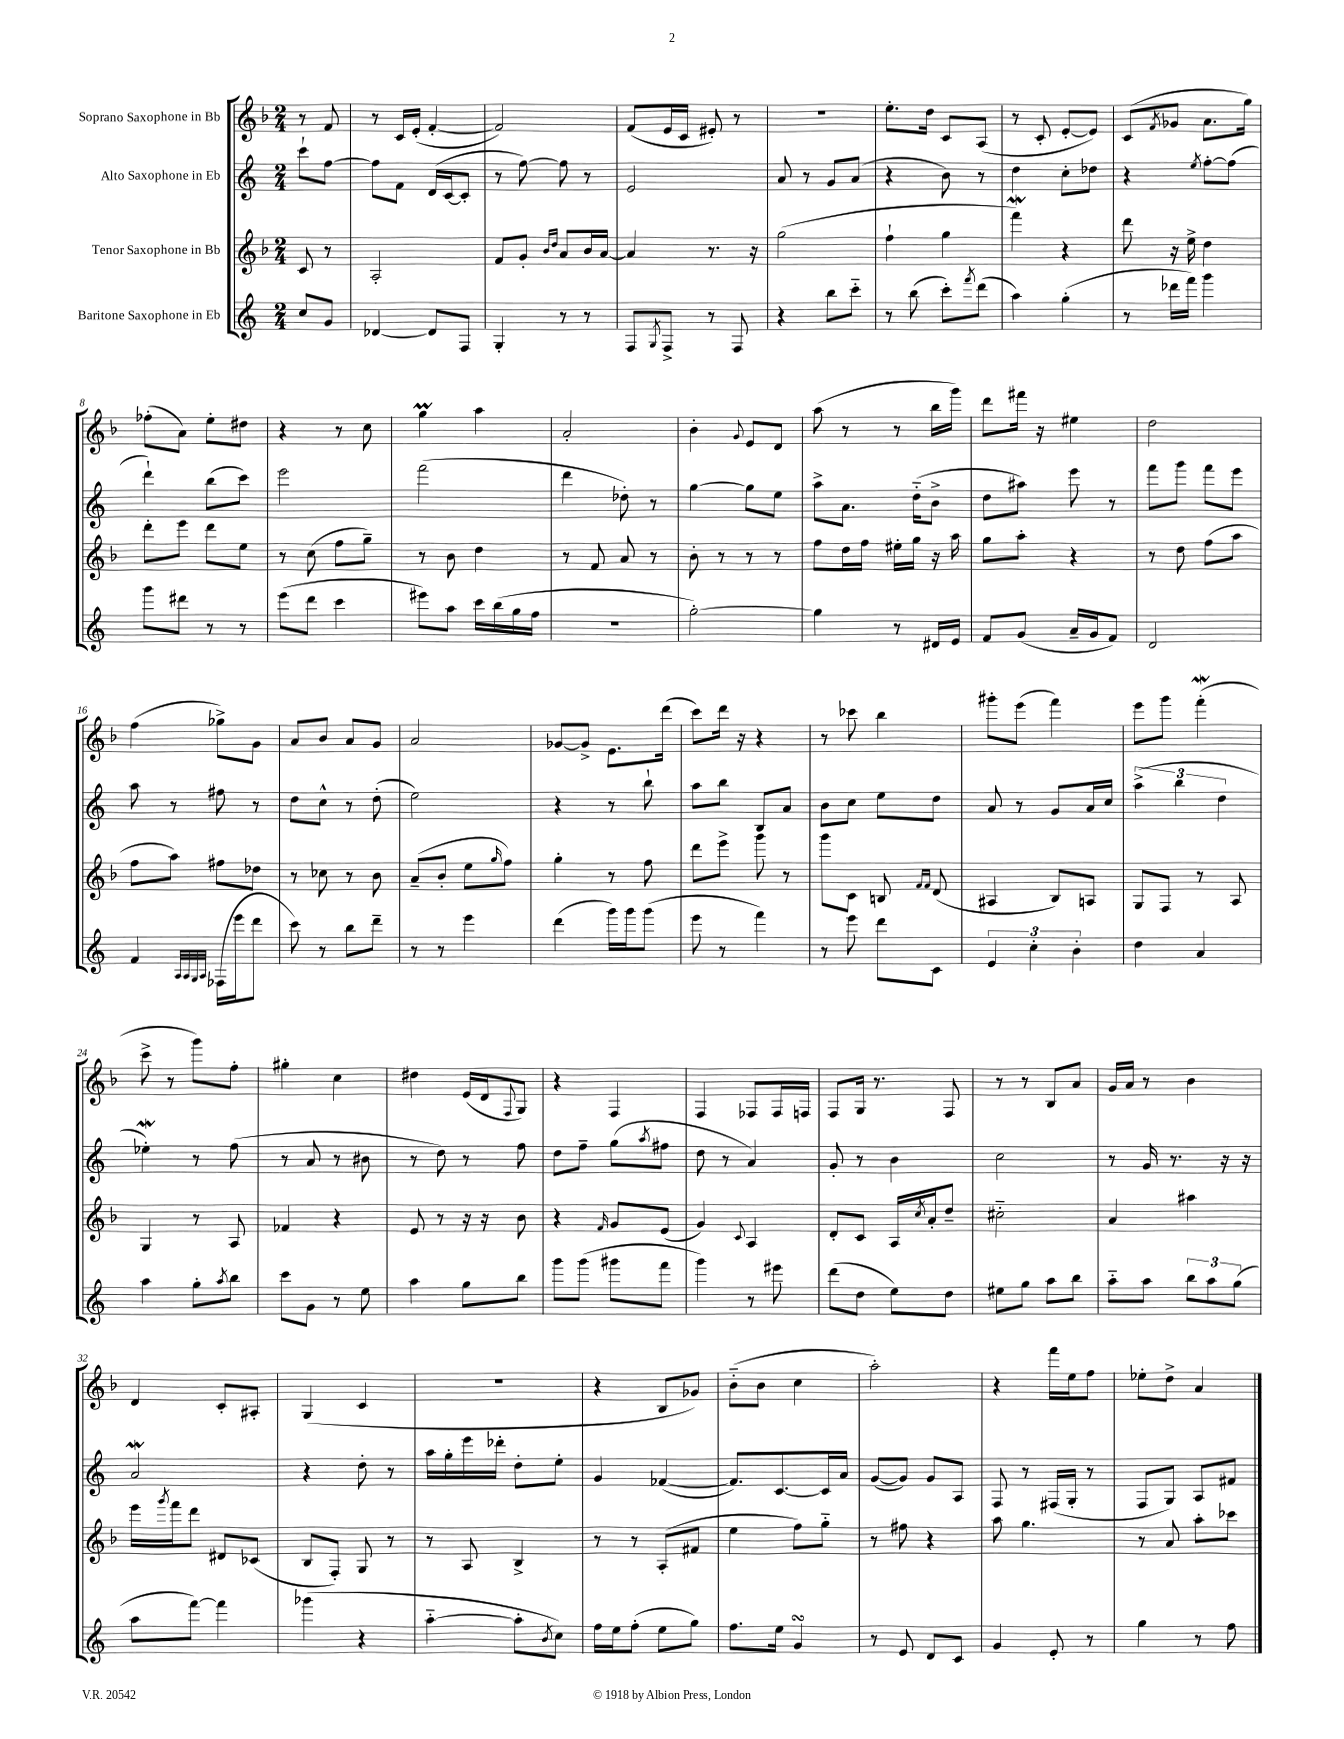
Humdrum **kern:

**kern	**kern	**kern	**kern
*staff4	*staff3	*staff2	*staff1
*clefG2	*clefG2	*clefG2	*clefG2
*k[]	*k[b-]	*k[]	*k[b-]
*M2/4	*M2/4	*M2/4	*M2/4
8cc	8c	8ccc`	8r
8g	8r	[8ff	8f
=	=	=	=
[4d-	2A'	8ff]	8r
.	.	8f	16c
.	.	.	(16e'
8d-]	.	(16d	[4f'
.	.	[16c	.
8F	.	8c']	.
=	=	=	=
4G'	8f	8r	2f])
.	8g'	[8ff)	.
.	16qqb-	.	.
.	16qqdd	.	.
8r	8a	8ff]	.
8r	16b-	8r	.
.	[16a	.	.
=	=	=	=
8F	4a]	2e	(8f
8qG	.	.	.
8F^	.	.	16e
.	.	.	16c
8r	8.r	.	8e#')
8F	.	.	8r
.	16r	.	.
=	=	=	=
4r	(2gg	8a	2r
.	.	8r	.
8bb	.	8g	.
8ccc'~	.	(8a	.
=	=	=	=
8r	4ff`	4r	8.ee'
(8bb	.	.	.
.	.	.	16dd
8ccc')	4gg	8b)	8c
8qfff	.	.	.
(8ddd	.	8r	(8A
=	=	=	=
4aa)	4fff)	4dd	8r
.	.	.	8c'
(4gg'	4r	8cc'	[8e'
.	.	8dd-	8e])
=	=	=	=
8r	8ddd	4r	(8c
.	.	.	8qf
16ddd-	16r	.	8g-
16fff)	16ee^	.	.
.	.	8qee	.
4ggg	4dd	[8ff'	8.a
.	.	(8ff]	.
.	.	.	16gg)
=	=	=	=
8ggg	8ddd'	4ddd`)	(8ff-'
8ddd#	8eee	.	8a)
8r	8ddd	(8bb	8ee'
8r	8ee	8ccc)	8dd#
=	=	=	=
(8eee	8r	2eee	4r
8ddd	(8cc	.	.
4ccc	8ff	.	8r
.	8gg~)	.	8cc
=	=	=	=
8eee#)	8r	(2fff	4gg
8aa	8b-	.	.
16ccc	4dd	.	4aa
(16bb	.	.	.
16gg	.	.	.
16ff	.	.	.
=	=	=	=
2r	8r	4ddd	2a'
.	8f	.	.
.	8a	8dd-')	.
.	8r	8r	.
=	=	=	=
[2gg')	8b-'	[4gg	4b-'
.	8r	.	.
.	.	.	8qqg
.	8r	8gg]	8e
.	8r	8ee	8d
=	=	=	=
4gg]	8ff	8aa^	(8aa
.	16dd	8.a	8r
.	16ff	.	.
8r	16ee#'	.	8r
.	16gg	(16dd'~	.
16d#	16r	8b^	16bb-
16e	16aa	.	16ggg)
=	=	=	=
8f	8gg	8dd	8ddd
(8g	8aa'	8aa#)	16fff#
.	.	.	16r
16a~	4r	8eee	4ee#
16g	.	.	.
8f)	.	8r	.
=	=	=	=
2d	8r	8fff	2dd
.	8dd	8ggg	.
.	(8ff	8fff	.
.	8aa	8eee	.
=	=	=	=
4f	8ff	8aa	(4ff
.	8aa)	8r	.
32qqA	.	.	.
32qqA	.	.	.
32qqG	.	.	.
32qqA	.	.	.
(16F-	8ff#	8ff#	8gg-^)
16eee	.	.	.
8ddd	8dd-	8r	8g
=	=	=	=
8ccc)	8r	8dd	8a
8r	8cc-	8cc^^	8b-
8bb	8r	8r	8a
8ddd~	8b-	(8dd'	8g
=	=	=	=
8r	(8a~	2ee)	2a
8r	8b-'	.	.
4eee	8ee	.	.
.	16qqgg	.	.
.	8ff)	.	.
=	=	=	=
(4ddd	4gg'	4r	[8g-
.	.	.	8g-^]
16ggg)	8r	8r	8.e
16ggg	.	.	.
(8ggg	8ff	8bb`	.
.	.	.	(16ddd
=	=	=	=
8eee	8ddd	8aa	8ccc)
8r	8eee^	8bb	16ddd
.	.	.	16r
4fff)	8ggg	8B	4r
.	8r	8a	.
=	=	=	=
8r	8ggg	8b	8r
8eee	8c	8cc	8ccc-
8ddd	8B	8ee	4bb-
.	16qqf	.	.
.	16qqf	.	.
8c	(8d	8dd	.
=	=	=	=
6e	4A#	8a	8ggg#'
.	.	8r	(8eee
6cc'	.	.	.
.	8B-)	8g	4fff)
6b'	.	.	.
.	8A	16a	.
.	.	16cc	.
=	=	=	=
4dd	8G	(6aa^	8eee
.	8F	.	8ggg
.	.	6bb	.
4a	8r	.	(4fff'
.	.	6dd	.
.	8A	.	.
=	=	=	=
4aa	4G	4ee-')	8ccc^
.	.	.	8r
8gg'	8r	8r	8ggg)
8qaa	.	.	.
8bb	8A	(8ff	8ff'
=	=	=	=
8ccc	4f-	8r	4gg#'
8g	.	8a	.
8r	4r	8r	4cc
8ee	.	8b#	.
=	=	=	=
4aa	8e	8r	4dd#
.	8r	8dd)	.
8gg	16r	8r	(16e
.	16r	.	16d
.	.	.	8qqF
8bb	8b-	8ff	8G)
=	=	=	=
8ggg	4r	8dd	4r
(8ggg	.	8ff~	.
.	16qqf	.	.
8ggg#	8g	(8gg	4F
.	.	8qaa	.
8fff	(8e	8ff#	.
=	=	=	=
4ggg)	4g)	8dd	4F
.	.	8r	.
.	8qqc	.	.
8r	4A	4a)	8F-
8eee#	.	.	16F-
.	.	.	16F
=	=	=	=
(8ddd	8d'	8g'	8F
8dd	8c	8r	16G
.	.	.	8.r
8ee)	16A	4b	.
.	8qcc	.	.
.	16a'	.	.
8dd	8dd~	.	8F
=	=	=	=
8ee#	2cc#'~	2cc	8r
8gg	.	.	8r
8aa	.	.	8B-
8bb	.	.	8a
=	=	=	=
8aa'~	4a	8r	16g
.	.	.	16a
8aa	.	16g	8r
.	.	8.r	.
12bb	4aa#	.	4b-
12aa	.	.	.
.	.	16r	.
(12gg	.	.	.
.	.	16r	.
=	=	=	=
8aa	16eee	2a	4d
.	8qggg	.	.
.	16fff	.	.
[8fff)	8ddd	.	.
4fff]	8d#	.	8c'
.	(8c-	.	8A#'
=	=	=	=
(4ggg-	8B-	4r	(4G
.	8F')	.	.
4r	8G	8dd'	4c
.	8r	8r	.
=	=	=	=
[4aa'~	8r	16aa	2r
.	.	16gg'	.
.	8A	16eee	.
.	.	16ddd-'	.
8aa']	4B-^	8dd'	.
8qb	.	.	.
8cc)	.	8ee'	.
=	=	=	=
16ff	8r	4g	4r
16ee	.	.	.
(8ff'	8r	.	.
8ee	(8A'	([4f-	8B-
8gg)	8f#	.	8g-)
=	=	=	=
8.ff	4ee	8.f-])	(8b-'~
.	.	.	8b-
16ee	.	[8.c	.
4g	8ff)	.	4cc
.	8gg'~	16c]	.
.	.	16a	.
=	=	=	=
8r	8r	([8g	2aa')
8e	8ff#	8g])	.
8d	4r	8g	.
8c	.	8A	.
=	=	=	=
4g	8aa	8F	4r
.	4.gg	8r	.
8e'	.	(16F#	16fff
.	.	16G'	16ee
8r	.	8r	8ff
=	=	=	=
4gg	8r	8F	8ee-'
.	8a	8G)	8dd^
8r	8aa'	8A	4a
8ff	8ccc-	8f#	.
==	==	==	==
*-	*-	*-	*-
